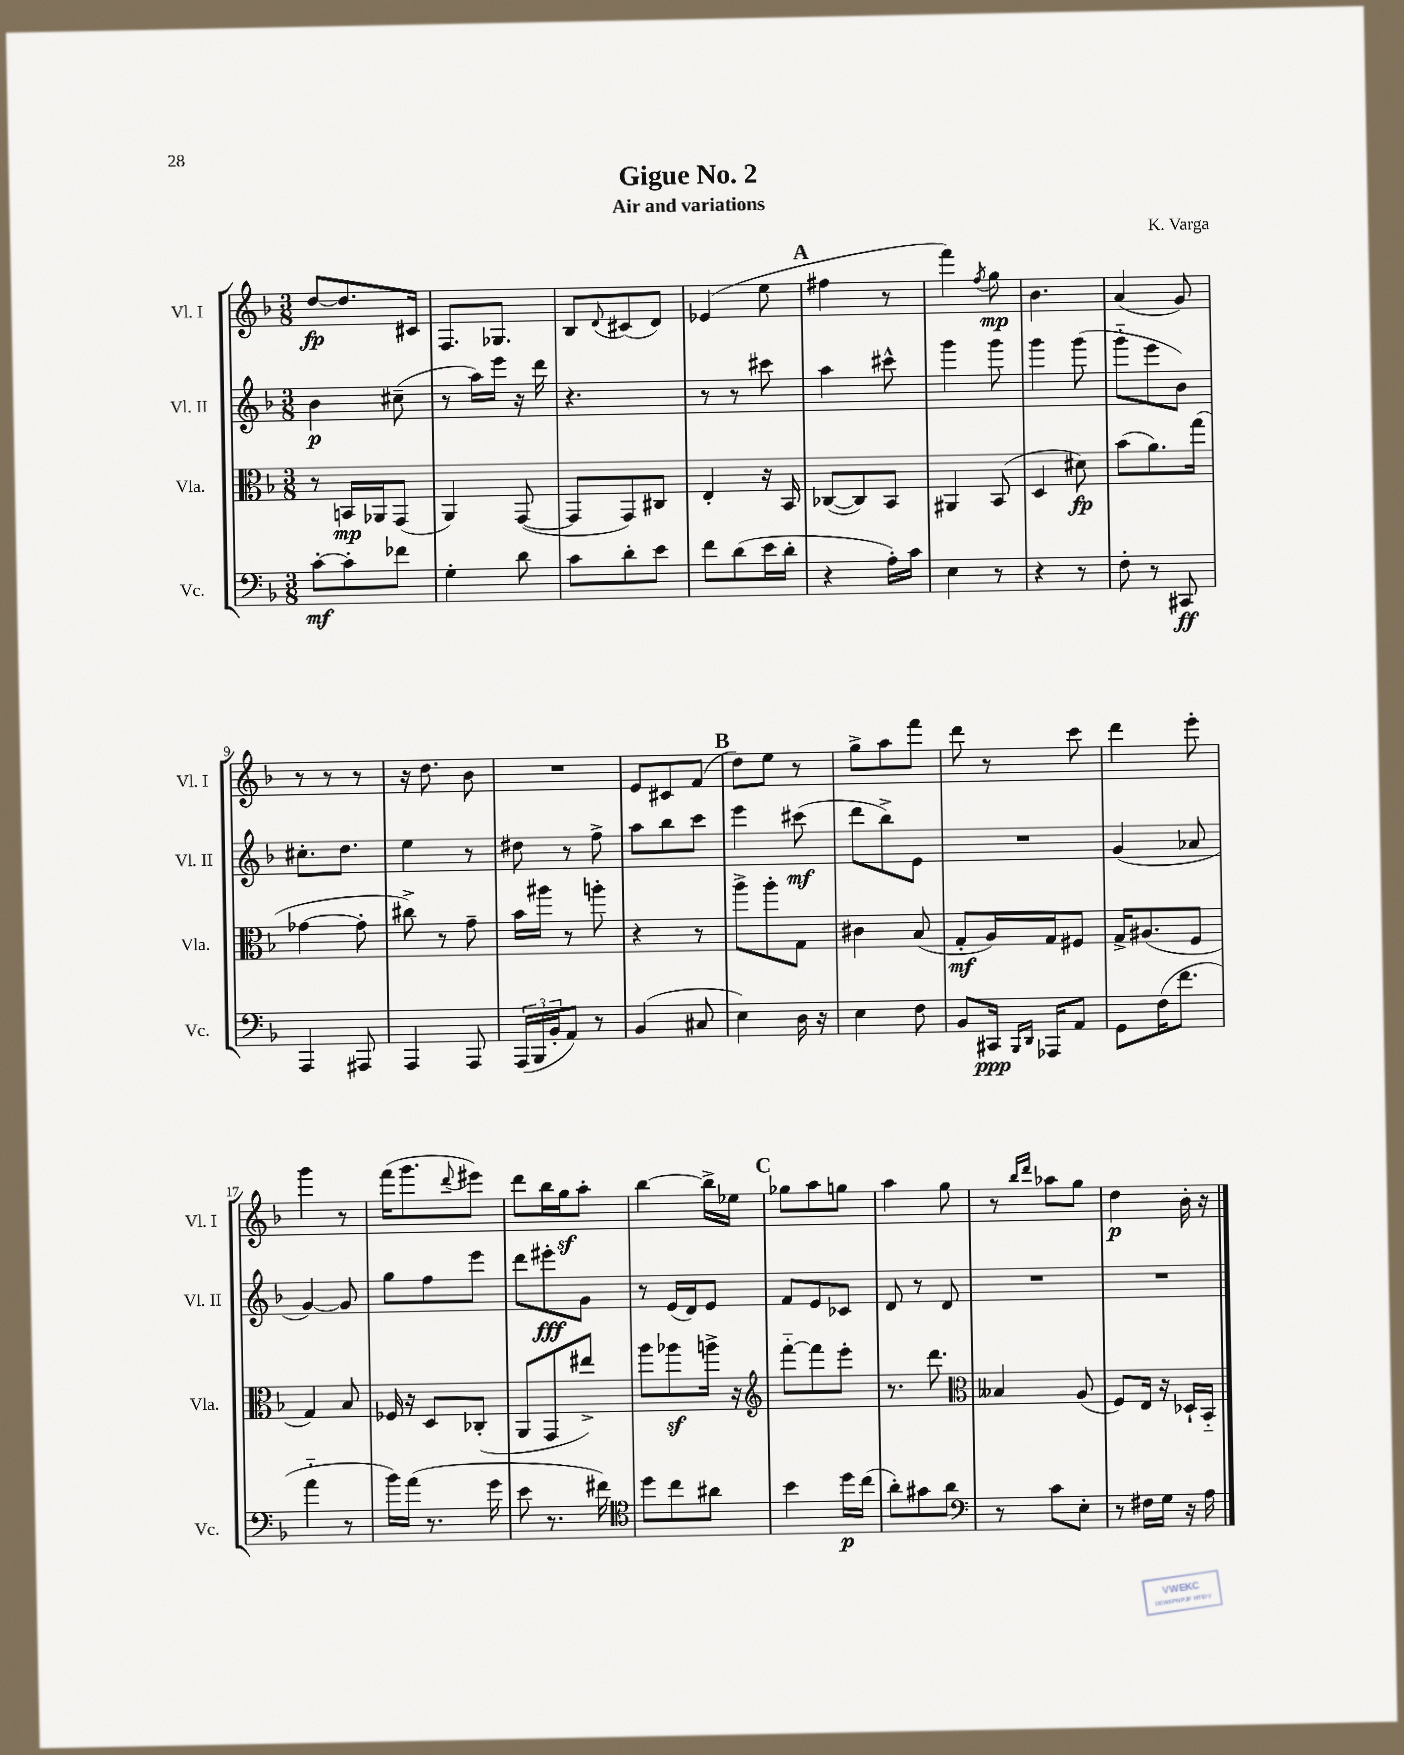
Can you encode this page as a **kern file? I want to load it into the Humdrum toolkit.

**kern	**kern	**kern	**kern
*staff4	*staff3	*staff2	*staff1
*clefF4	*clefC3	*clefG2	*clefG2
*k[b-]	*k[b-]	*k[b-]	*k[b-]
*M3/8	*M3/8	*M3/8	*M3/8
[8c'\L	8r	4b-\	[8dd/L
8c'\]	16BB/LL	.	8.dd/]
.	16AA-/J	.	.
8f-\J	(8GG/J	(8cc#~\	.
.	.	.	16c#/Jk
=	=	=	=
4G'\	4AA/)	8r	8.F/L
.	.	16aa\LL)	.
.	.	16eee\JJ	8.G-/J
8d\	([8GG/	16r	.
.	.	16ddd\	.
=	=	=	=
8c\L	8GG/]L	4.r	8B-/L
.	.	.	8qqd/
8d'\	8GG/)	.	(8c#/
8e\J	8C#/J	.	8d/J)
=	=	=	=
8f\L	4E'/	8r	(4e-/
(8d\	.	8r	.
16e\L	16r	8ccc#\	8ee\
16d'\JJ	16BB-/	.	.
=	=	=	=
4r	([8C-/L	4aa\	4ff#\
.	8C-/])	.	.
16A'\LL)	8BB-/J	8ccc#^^\	8r
16c\JJ	.	.	.
=	=	=	=
4E\	4AA#/	4ggg\	4fff\)
.	.	.	8qff/
8r	(8BB-/	8ggg\	8gg\
=	=	=	=
4r	4D/	4ggg\	4.b-\
8r	8d#\)	(8ggg\	.
=	=	=	=
8F'\	(8b-\L	8ggg'~\L	(4a/
8r	8.a\)	8eee\	.
8CC#/	.	8b-\J)	8g/)
.	(16gg\Jk	.	.
=	=	=	=
4AAA/	[4g-\	8.cc#'\L	8r
.	.	.	8r
.	.	8.dd\J	.
8AAA#/	8g-'\]	.	8r
=	=	=	=
4AAA/	8cc#^\)	4ee\	16r
.	.	.	8.dd\
.	8r	.	.
8AAA/	8g~\	8r	8b-\
=	=	=	=
(24AAA/LL	16b-\LL	8dd#\	4.r
24BBB-/	.	.	.
.	16aa#\JJ	.	.
24BB-'/J	.	.	.
8AA/J)	8r	8r	.
8r	8aa'\	8ff^\	.
=	=	=	=
(4BB-/	4r	8aa\L	8e/L
.	.	8bb-\	8c#/
8C#/	8r	8ccc\J	(8f/J
=	=	=	=
4E\)	8aa^\L	4eee\	8dd\L)
.	8aa'\	.	8ee\J
16D\	8G\J	(8ccc#\	8r
16r	.	.	.
=	=	=	=
4E\	4c#\	8ddd\L	8gg^\L
.	.	8bb-^\)	8aa\
8F\	(8B-/	8e\J	8fff\J
=	=	=	=
8BB-/L	8G'/L	4.r	8ddd\
16CC#/Jk	16A/L)	.	8r
16qqBBB-/LL	.	.	.
16qqDD/JJ	.	.	.
16AAA-/LK	16G/J	.	.
8AA/J	8F#/J	.	8ccc\
=	=	=	=
8GG\L	16G^/LK	(4g/	4ddd\
.	(8.A#/	.	.
(16F\K	.	.	.
8.f\J	.	.	.
.	8F/J	8a-/	8eee'\
=	=	=	=
4a'~\	4G/)	[4g/)	4ggg\
8r	8B-/	8g/]	8r
=	=	=	=
16b-\LL)	16F-/	8gg\L	(16fff\LK
(16a\JJ	16r	.	8.ggg\
8.r	8D/L	8ff\	.
.	.	.	8qqddd/
.	(8C-'/J	8eee\J	8eee#\J)
16g\	.	.	.
=	=	=	=
8e\	8AA/L	8ddd\L	8ddd\L
8.r	8GG/	8eee#'\	16bb-\L
.	.	.	16gg\J
.	8ee#^/J)	8g\J	8aa'\J
16f#\)	.	.	.
=	=	=	=
*clefC4	*	*	*
8dd\L	8aa\L	8r	[4bb-\
8cc\	8aa-\	(16e/LL	.
.	.	16d/J)	.
8a#\J	16aa^\Jk	8e/J	16bb-^\]LL
.	16r	.	16ee-\JJ
=	=	=	=
*	*clefG2	*	*
4b-\	[8fff'~\L	8f/L	8gg-\L
.	8fff\]	8e/	8aa\
16dd\LL	8eee'\J	8c-/J	8gg\J
(16cc\JJ	.	.	.
=	=	=	=
8a'\L)	8.r	8d/	4aa\
8g#\	.	8r	.
.	8.ddd\	.	.
8a\J	.	8d/	8gg\
=	=	=	=
*clefF4	*clefC3	*	*
8r	4B--/	4.r	8r
.	.	.	16qqbb-/LL
.	.	.	16qqddd/JJ
8c\L	.	.	8aa-\L
8E'\J	(8A/	.	8gg\J
=	=	=	=
8r	8F/L)	4.r	4dd\
16F#\LL	16E/Jk	.	.
16G\JJ	16r	.	.
16r	16D-`/LL	.	16b-'\
16A\	16BB-'~/JJ	.	16r
==	==	==	==
*-	*-	*-	*-
